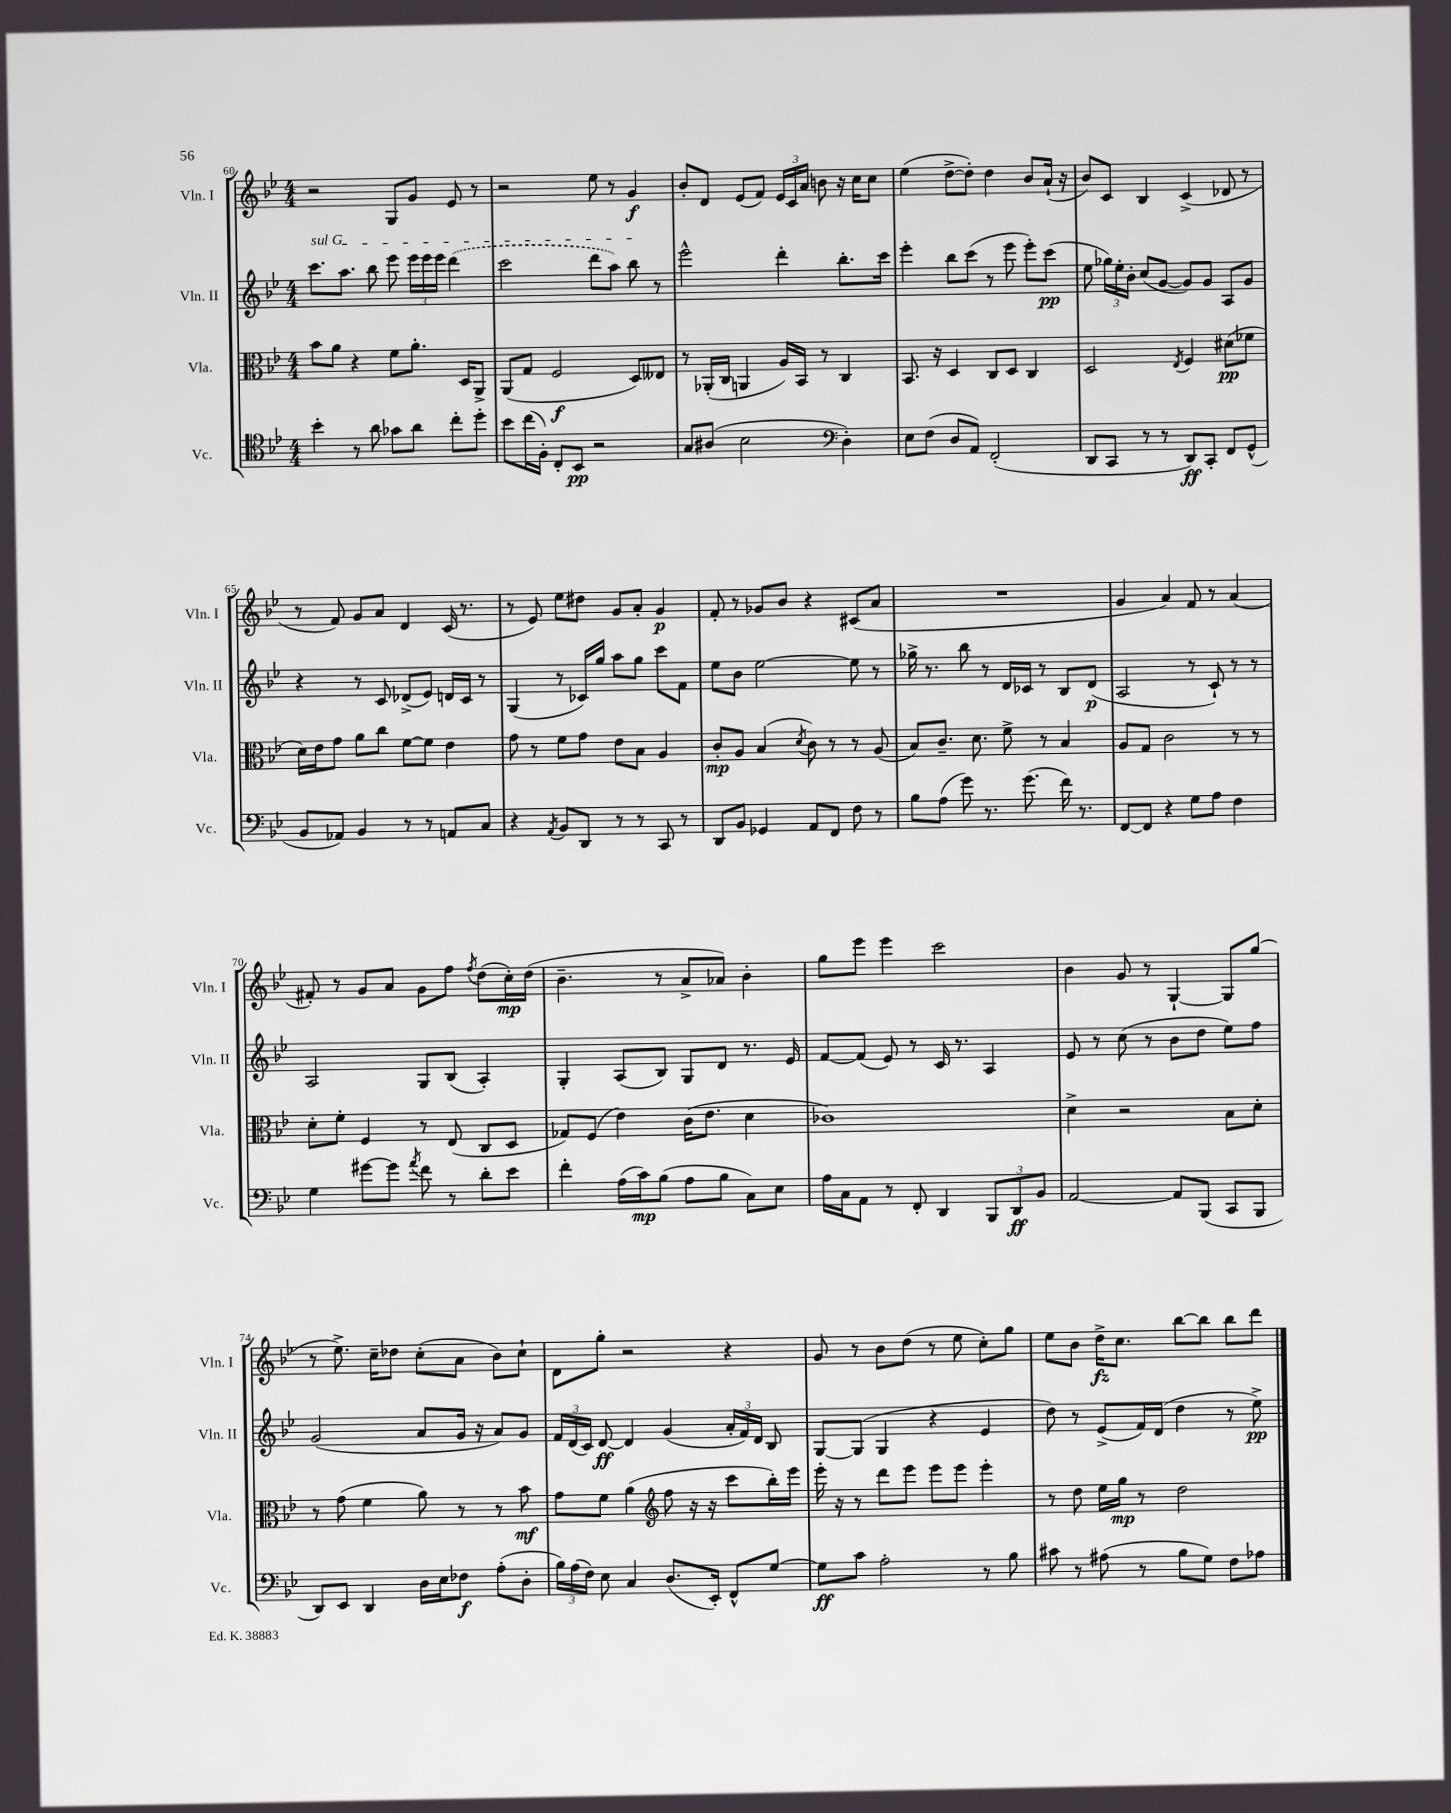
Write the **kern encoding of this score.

**kern	**kern	**kern	**kern
*staff4	*staff3	*staff2	*staff1
*clefC4	*clefC3	*clefG2	*clefG2
*k[b-e-]	*k[b-e-]	*k[b-e-]	*k[b-e-]
*M4/4	*M4/4	*M4/4	*M4/4
4b-'	8b-	8.ccc	2r
.	8a	.	.
.	.	8.aa	.
8r	4r	.	.
8a	.	8bb-	.
8g-	8f	8eee-	8G
8a	8.a'	24eee-	8g
.	.	24eee-	.
.	.	24eee-	.
8cc'	.	(4ddd	8e-
.	16D	.	.
8dd'	8AA^	.	8r
=	=	=	=
8b-	(8AA	2ccc	2r
(16cc	8G	.	.
16F')	.	.	.
8C'	2F	.	.
8BB-	.	.	.
2r	.	8ddd	8ee-
.	.	8aa)	8r
.	8D)	8bb-	4g
.	8E--	8r	.
=	=	=	=
8G	8r	2eee-^^	8b-'
(8A#	(16AA-'	.	8d
.	16C	.	.
2B-	4AA	.	(8e-
.	.	.	8f)
.	16A)	4ddd'	24e-
.	.	.	24c
.	16BB-	.	.
.	.	.	24a
.	8r	.	8b
*clefF4	*	*	*
4D')	4C	8.bb-'	16r
.	.	.	16cc
.	.	.	8cc
.	.	16ccc	.
=	=	=	=
8E-	8.BB-	4eee-'	(4ee-
(8F	.	.	.
.	16r	.	.
8D	4D	8bb-	[8dd^
8AA)	.	(8ccc	8dd'])
(2FF'	8C	8r	4dd
.	8D	8eee-	.
.	4C	8eee-')	8b-
.	.	(8ccc	(16a`
.	.	.	16r
=	=	=	=
8DD	2D	8ee-	8b-)
8CC	.	24gg-)	8c
.	.	24ee-'	.
.	.	24b-'	.
8r	.	(8cc	4B-
8r	.	[8g	.
.	8qE-	.	.
8DD)	4F	8g])	(4c^
8CC'	.	8g	.
8FF	(8d#	8A	8d-
(8GG^^	8f-	8g	8r
=	=	=	=
8BB-	16d)	4r	8r
.	16e-	.	.
8AA-)	8g	.	8f)
4BB-	8a	8r	8g
.	8cc	8c	8a
8r	[8f	(8d-^	4d
8r	8f]	8e-)	.
8AA	4e-	16d	(16c
.	.	16c	8.r
8C	.	8r	.
=	=	=	=
4r	8g	(4G	8r
.	8r	.	8e-)
8qAA	.	.	.
8BB-	8f	8r	8ee-
8DD	8g	16c-)	8dd#
.	.	16gg	.
8r	8e-	8aa	8g
8r	8B-	8gg	8a'
8CC	4A	8ccc	4g
8r	.	8f	.
=	=	=	=
8DD	8c'	8ee-	8f'
8BB-	8A	8b-	8r
4GG-	(4B-	[2ee-	8g-
.	.	.	8b-
.	8qd	.	.
8AA	8c)	.	4r
8FF	8r	.	.
8F	8r	8ee-]	(8c#
8r	(8A	8r	8a
=	=	=	=
8B-	8B-)	16gg-^	1r
.	.	8.r	.
(8A	8.c~	.	.
8g)	.	8bb-	.
.	8.d	.	.
8.r	.	8r	.
.	8f^	16d	.
(8.g	.	16c-	.
.	8r	8r	.
16f)	4B-	8B-	.
8.r	.	.	.
.	.	(8d	.
=	=	=	=
[8FF	8A	2A	4g
8FF]	8G	.	.
4r	2c	.	4a)
8G	.	8r	8f
8A	.	8c`)	8r
4F	8r	8r	(4a
.	8r	8r	.
=	=	=	=
4G	8d'	2A	8f#')
.	8f'	.	8r
[8g#	4F	.	8g
8g#]	.	.	8a
8qa	.	.	.
8f	8r	8G	8g
8r	(8E-	(8B-	8ff
.	.	.	8qff
8d'	8C	4A')	(8dd
8e-	8D	.	16cc')
.	.	.	(16dd
=	=	=	=
4f'	8G-)	4G'	4.b-~
.	(8F	.	.
(16A	4e-)	(8A	.
16c)	.	.	.
(8B-	.	8B-)	8r
8A	(16c	8G	8a^
.	8.e-	.	.
8B-	.	8d	8a-)
8C)	4d	8.r	4b-'
8E-	.	.	.
.	.	16e-	.
=	=	=	=
16A	1c-)	[8f	8gg
16C	.	.	.
8AA	.	(8f]	8eee-
8r	.	8e-)	4eee-
8FF'	.	8r	.
4DD	.	16c	2ccc
.	.	8.r	.
12BBB-	.	4A	.
12DD	.	.	.
12BB-	.	.	.
=	=	=	=
[2AA	4d^	8e-	4b-
.	.	8r	.
.	2r	(8cc	8g
.	.	8r	8r
8AA]	.	8b-	[4G`
(8BBB-	.	8dd	.
8CC	8B-	8ee-)	8G]
8BBB-	8d'	8ff	(8gg
=	=	=	=
8DD)	8r	(2g	8r
8EE-	(8g	.	8.ee-^)
4DD	4f	.	.
.	.	.	16cc~
.	.	.	8dd-
16D	8a)	8a	(8cc'
16E-	.	.	.
8F-	8r	16g	8a
.	.	16r	.
(8A'	8r	8a)	8b-)
8D'	8b-	8g	8cc`
=	=	=	=
24B-)	8g	24f	8d
(24A	.	(24d	.
24F)	.	24c)	.
8E-	8f	[8d	8gg'
4C	(4a	4d]	2r
*	*clefG2	*	*
(8.D	8ff	(4g	.
.	16r	.	.
16EE-')	16r	.	.
8FF^^	8ccc	24a'	4r
.	.	24f)	.
.	.	24d	.
[8G	16bb-')	8B-	.
.	16eee-	.	.
=	=	=	=
8G]	16eee-'	[8G	8g
.	16r	.	.
8c	8r	(8G]	8r
2A'	8ddd	4G	8b-
.	8eee-	.	(8dd
.	8eee-	4r	8r
.	8eee-	.	8ee-
8r	4eee-'	4e-	8cc')
8B-	.	.	8gg
=	=	=	=
8c#	8r	8dd)	8ee-
8r	8dd	8r	8b-
(8A#	16ee-	(8e-^	16dd^
.	16gg	.	8.cc
8r	8r	16f)	.
.	.	(16d	.
8B-	2dd	4dd	[8bb-
8G)	.	.	8bb-]
8F	.	8r	8bb-
8A-	.	8ee-^)	8ddd
==	==	==	==
*-	*-	*-	*-
